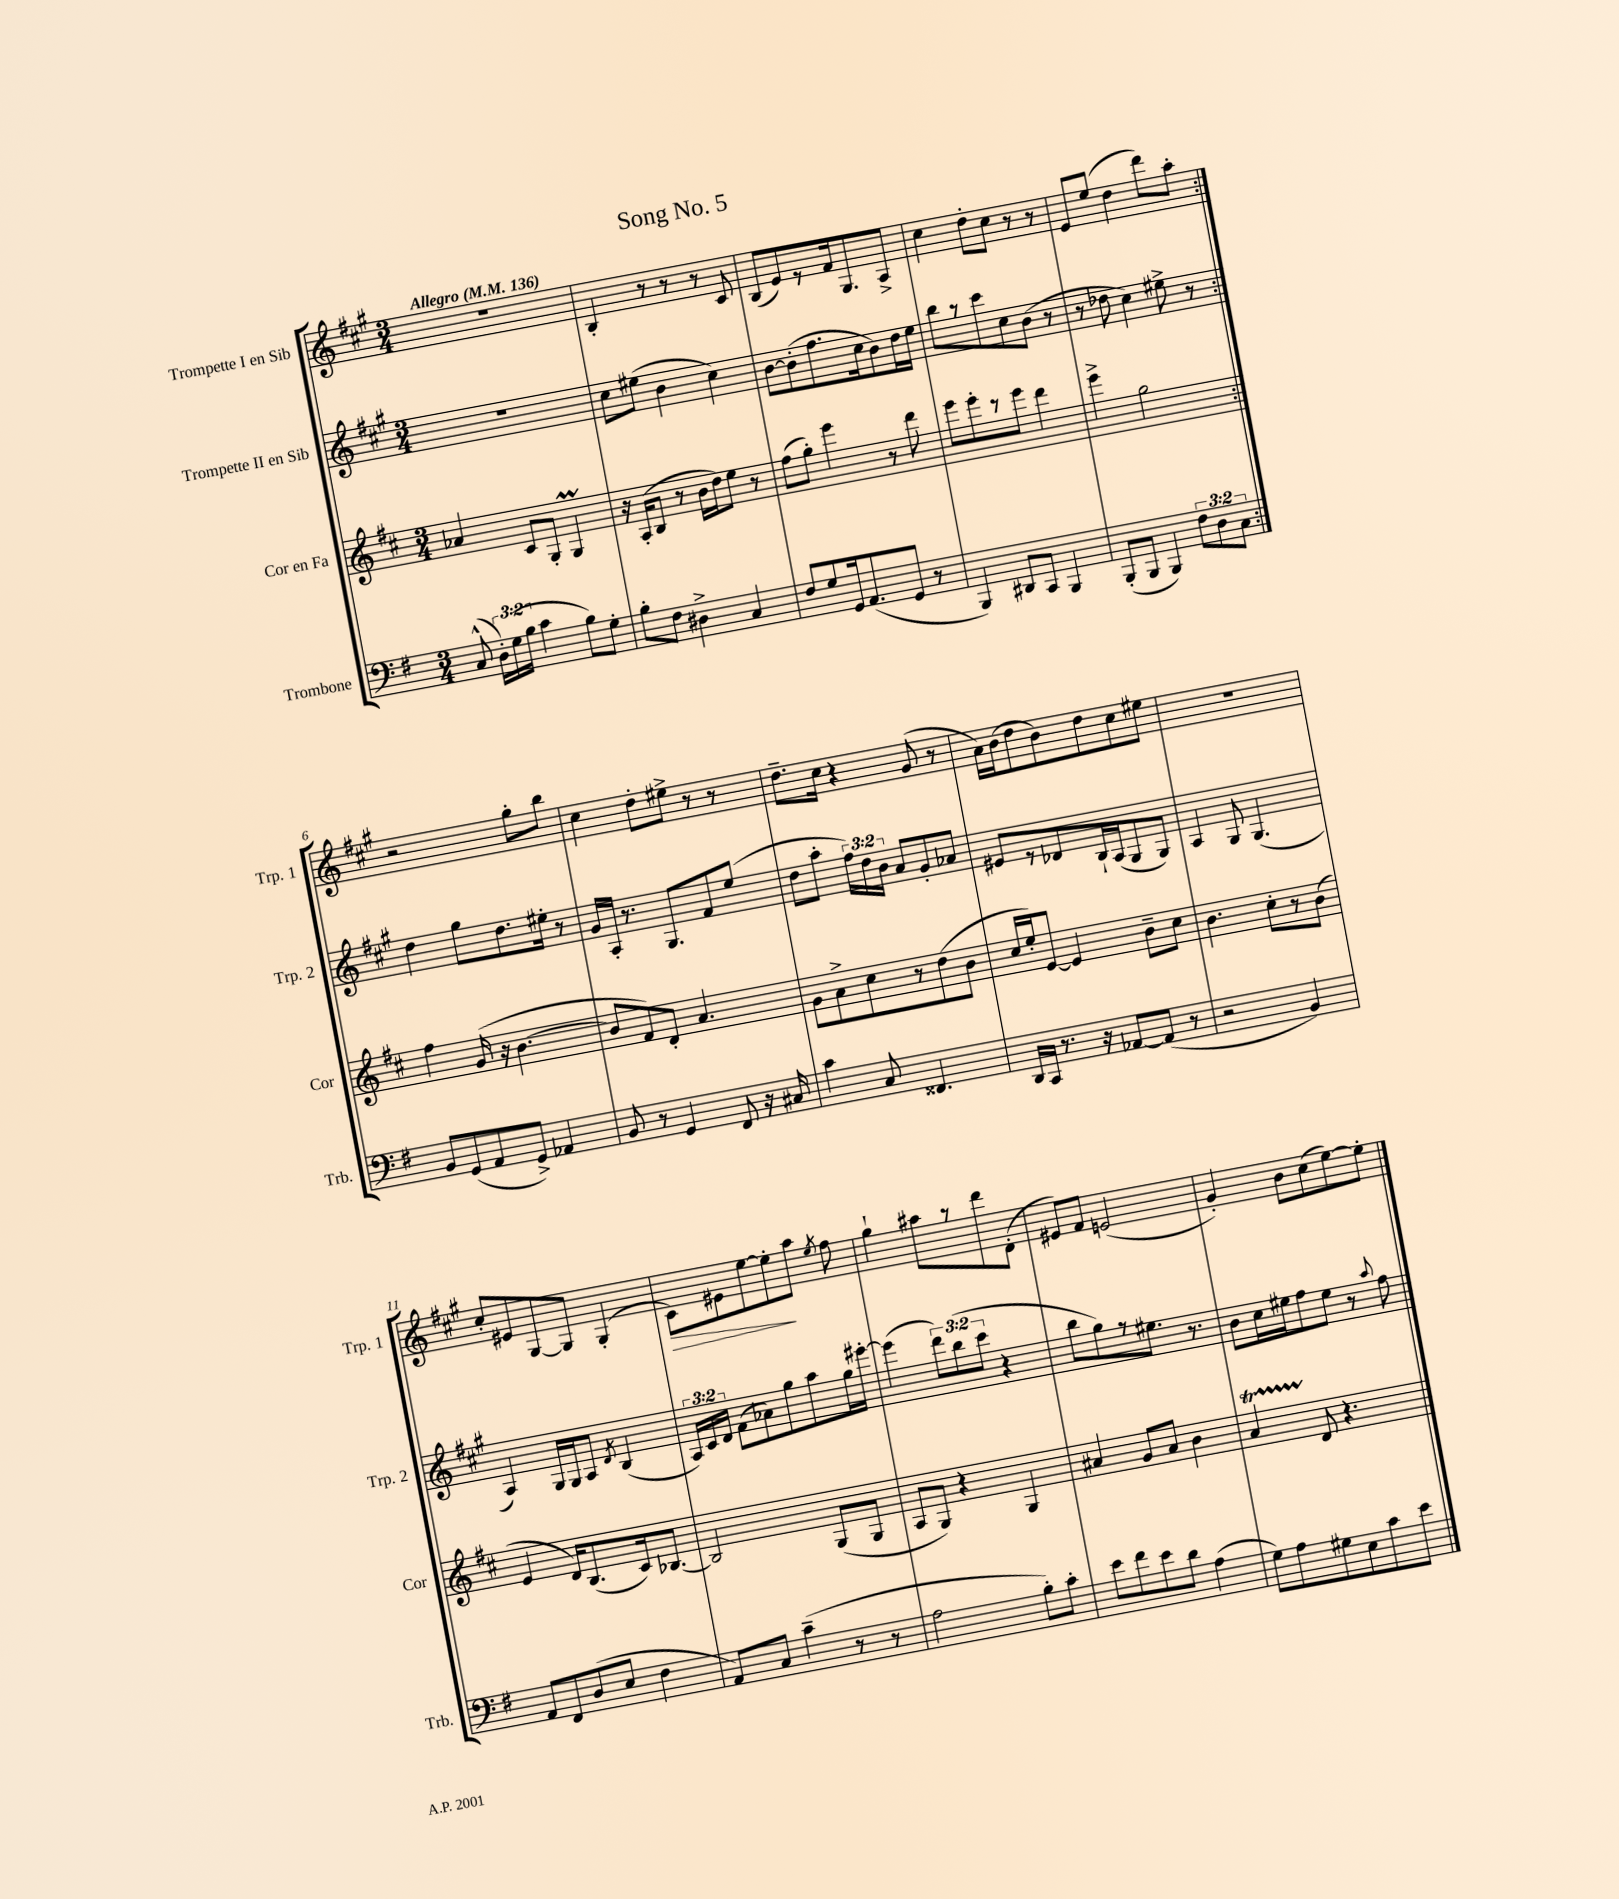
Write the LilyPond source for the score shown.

\header { title = "Song No. 5" }
<<
\new StaffGroup <<
\new Staff = "s0" \with { instrumentName = "Trompette I en Sib" shortInstrumentName = "Trp. 1" } {
    \clef treble \key a \major \numericTimeSignature \time 3/4 \tempo "Allegro" 4 = 136
    \autoBeamOff \repeat volta 2 { R2. |
    b4-. r8 r8 r8 cis'8 |
    b8[( e'8) r8 fis'16 gis8. a8]-> |
    cis''4 d''8[-. cis''8] r8 r8 |
    e'8[ e''8]( d''4 d'''8[) a''8]-. | }
    r2 gis''8[-. b''8] |
    cis''4 d''8[-. eis''8]-> r8 r8 |
    d''8.[-- cis''16] r4 gis'8( r8 |
    a'16[) b'16( d''8 b'8) d''8 cis''8 eis''8] |
    R2. |
    cis''8[-. eis'8 gis8~ gis8] gis4-.( |
    cis'8[\>) eis'8 e''8~ e''8-.\! a''8] \acciaccatura { e''8 } fis''8 |
    gis''4-! ais''8[ r8 d'''8 d'8]-.( |
    eis'8[) fis'8] e'2( |
    gis'4-.) b'8[ cis''8( e''8~) e''8]-. \bar "|." |
}
\new Staff = "s1" \with { instrumentName = "Trompette II en Sib" shortInstrumentName = "Trp. 2" } {
    \clef treble \key a \major \numericTimeSignature \time 3/4 \override Staff.TupletNumber.text = #tuplet-number::calc-fraction-text
    \autoBeamOff \repeat volta 2 { R2. |
    cis''8[ eis''8]( b'4 cis''4) |
    b'8[~ b'8-.( fis''8. cis''16 b'8) d''16 e''16] |
    b''8[ r8 cis'''8 cis''8 b'8]( r8 |
    r8 des''8 cis''4) eis''8-> r8 | }
    d''4 gis''8[ d''8. eis''16]-. r8 |
    gis'16[ a16]-. r8. gis8.[ fis'8 e''8]( |
    d''8[ a''8]-. \tuplet 3/2 { fis''16[) d''16 b'16] } a'8[ gis'8-. aes'8] |
    eis'8[ r8 des'8 b16-! a16( gis8 gis8]) |
    a4 gis8 gis4.( |
    a4) gis16[ gis16 a8] \acciaccatura { d'8 } b4( |
    \tuplet 3/2 { a16[) cis'16 d'16] } fis'8[( aes'8) gis''8 a''8 gis''16 eis'''16]~-. |
    eis'''4( \tuplet 3/2 { d'''8[) b''8( cis'''8] } r4 |
    b''8[ gis''8) r8 eis''8.] r8. |
    b'8[ cis''16 eis''16 fis''8 eis''8] r8 \appoggiatura { a''8 } fis''8 \bar "|." |
}
\new Staff = "s2" \with { instrumentName = "Cor en Fa" shortInstrumentName = "Cor" } {
    \clef treble \key d \major \numericTimeSignature \time 3/4
    \autoBeamOff \repeat volta 2 { aes'4 cis'8[ g8]-. g4\prall |
    r16 a16[-.( b8] r8 b'16[ d''16) e''8] r8 |
    fis''8[( g''8]-.) e'''4 r8 d'''8 |
    e'''8[ e'''8-. r8 e'''8] d'''4 |
    e'''4-> g''2 | }
    fis''4 g'16( r16 b'4.~ |
    b'8[ fis'8) d'8]-. a'4. |
    g'8[ a'8-> cis''8 r8 d''8( b'8] |
    cis''16[ e''16-.) e'8]~ e'4 b'8[-- cis''8] |
    b'4. cis''8[-. r8 b'8]( |
    e'4 d'16[) b8.( cis'16) bes8.]~ |
    bes2 g8[( g8] |
    a8[ g8]) r4 g4 |
    ais'4 g'8[ ais'8] b'4 |
    a'4\startTrillSpan d'8\stopTrillSpan r4. \bar "|." |
}
\new Staff = "s3" \with { instrumentName = "Trombone" shortInstrumentName = "Trb." } {
    \clef bass \key g \major \numericTimeSignature \time 3/4 \override Staff.TupletNumber.text = #tuplet-number::calc-fraction-text
    \autoBeamOff \repeat volta 2 { c8-^( \tuplet 3/2 { d16[-.) g16( b16] } c'4 b8[) g8]-. |
    b8[-. fis8] dis4-> c4 |
    fis8[ g8 g,16 a,8.( g,8] r8 |
    b,,4) dis,8[ c,8] b,,4 |
    b,,8[-.( b,,8] b,,4) \tuplet 3/2 { fis8[ d8 c8] } | }
    b,8[ g,8( a,8 g,8]->) aes,4 |
    b,8 r8 g,4 fis,8 r16 cis16 |
    c'4 c8 fisis,4. |
    d,16[ c,16] r8. r16 aes,8[~ aes,8]( r8 |
    r2 b,4) |
    a,8[ fis,8 d8( e8] fis4 |
    a,8[) c8] c'4--( r8 r8 |
    a2 b8[-.) c'8]-. |
    e'8[ fis'8 e'8 d'8] a4( |
    g8[) a8 gis8 e8 c'8 e'8] \bar "|." |
}
>>
>>
